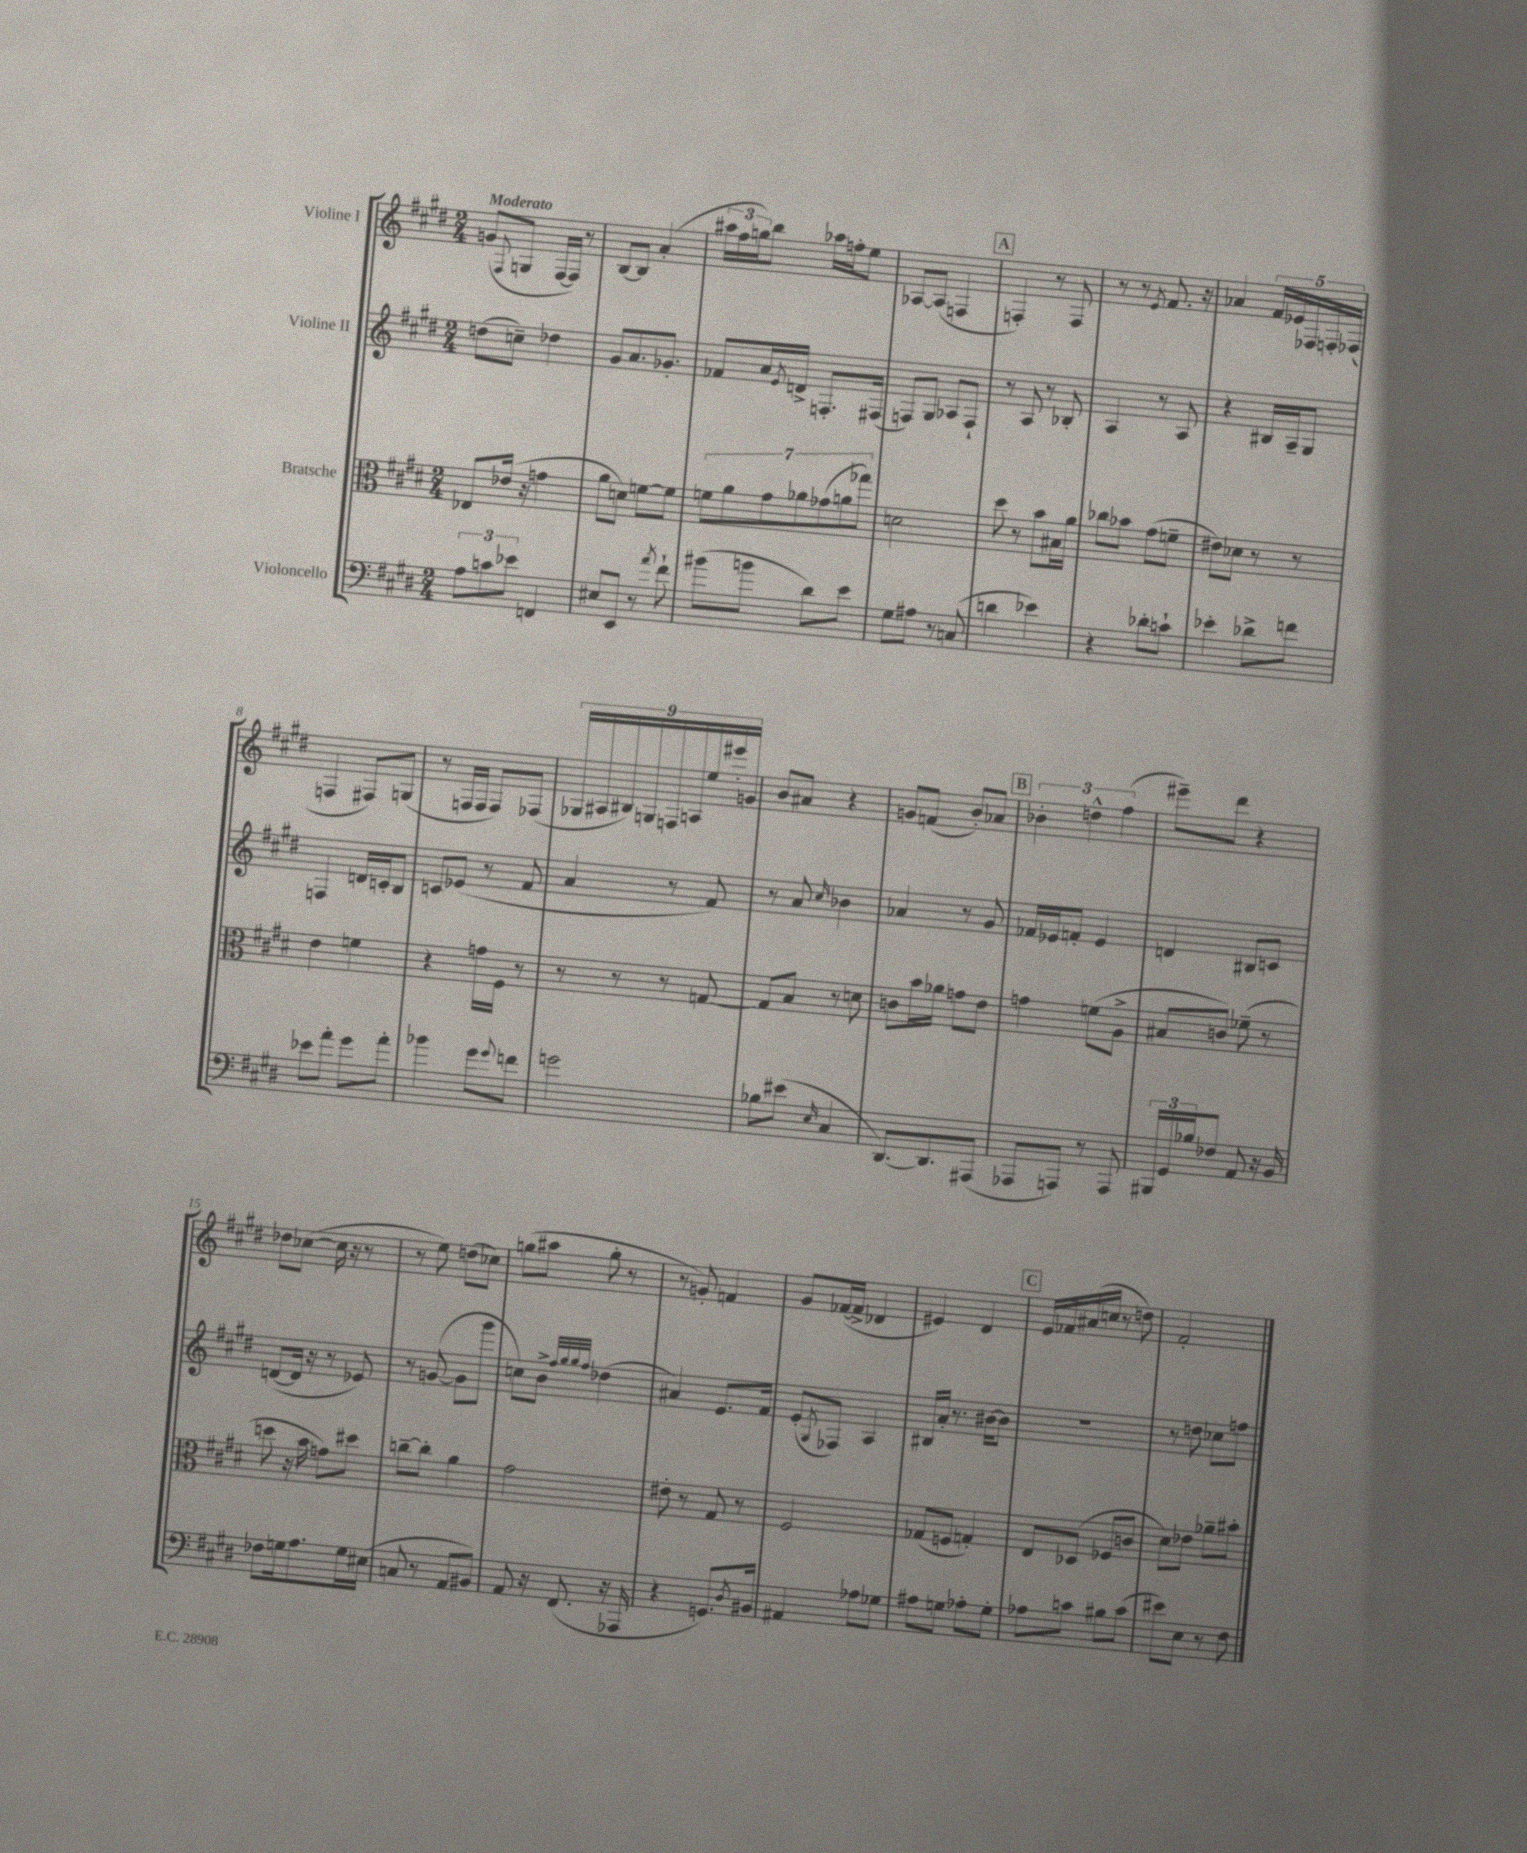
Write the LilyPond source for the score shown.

<<
\new StaffGroup <<
\new Staff = "s0" \with { instrumentName = "Violine I" } {
    \clef treble \key e \major \numericTimeSignature \time 2/4 \tempo "Moderato"
    g'8( \appoggiatura { fis8 } g8 fis16~ fis16) r8 |
    b8~ b8 a'4-.( |
    \tuplet 3/2 { ais''16 fis''16 g''16) } b''8 aes''16 f''16-. e''8 |
    aes8~ aes8( f4 |
    \mark \markup { \box "A" } f4-.) r8 f8 |
    r8 r8 \acciaccatura { e'8 } fis'8. r16 |
    aes'4 \tuplet 5/4 { fis'16 ees'16 fes16 f16-. fes16( } |
    f4 fis8) g8( |
    r8 f16 f16 f8) fes8( |
    \tuplet 9/8 { ges16 ais16 bis16) g16 f16 a16 e''16 eis'''16-. g'16 } |
    b'8 ais'8 r4 |
    g'8 f'8( b'8-.) aes'8 |
    \mark \markup { \box "B" } \tuplet 3/2 { bes'4-. d''4-^ fis''4( } |
    eis'''8--) dis'''8 r4 |
    des''8 ces''8~( ces''16 r16 r8 |
    r8 e''8) d''8( ces''8) |
    g''8( ais''8 g''8-. r8 |
    r8 g'8-.) f'4 |
    gis'8 fes'16~( fes'16-> des'4 |
    eis'4) dis'4 |
    \mark \markup { \box "C" } e'16 fes'16 ais'16( c''16 r8 d''8) |
    fis'2-. \bar "|." |
}
\new Staff = "s1" \with { instrumentName = "Violine II" } {
    \clef treble \key e \major \numericTimeSignature \time 2/4
    d''8( c''8--) des''4 |
    gis'8 a'8. ges'8.-. |
    fes'8 a'16 \acciaccatura { e'8 } d'16-> f8.-. fis16( |
    f8) gis8 aes8 f8-! |
    \mark \markup { \box "A" } r8 a8 r8 bes8-. |
    a4 r8 a8 |
    r4 bis16 a16-- gis8 |
    f4 d'16 c'16-. b8 |
    c'8 ees'8( r8 fis'8 |
    a'4 r8 fis'8) |
    r8 a'8 \grace { cis''16 } bes'4 |
    aes'4 r8 gis'8 |
    \mark \markup { \box "B" } fes'16 ees'16 f'8-. ees'4 |
    d'4 bis8 c'8 |
    d'8~( d'16 r16 r8 ees'8) |
    r8 g'8~( g'8 gis'''8 |
    c''8) b'8-> \grace { fis''32 gis''32 gis''32 fis''32 } des''4( |
    ais'4) e'8. fis'16 |
    e'8-.( \acciaccatura { gis8 } fes8) a4 |
    bis16 a'16-. r8. bis'16~ bis'8 |
    \mark \markup { \box "C" } R2 |
    r8 d''8 ces''8 f''8 \bar "|." |
}
\new Staff = "s2" \with { instrumentName = "Bratsche" } {
    \clef alto \key e \major \numericTimeSignature \time 2/4
    ees8 ees'16( r16 g'4 |
    a'8 d'8) f'8~ f'8 |
    \tuplet 7/4 { f'8 a'8 gis'8 aes'8 ges'8( a'8 ges''8) } |
    d'2 |
    \mark \markup { \box "A" } dis''8 r8 b'8 bis16 a'16 |
    ces''8 bes'8 gis'8( f'8-- |
    eis'8) des'8 r8 r8 |
    e'4 f'4 |
    r4 g'16 fis16 r8 |
    r8 r8 r8 g8~ |
    g8 b8 r8 d'8 |
    c'8 b'16 aes'16 g'8 e'8 |
    \mark \markup { \box "B" } g'4 f'8( a8-> |
    bis8 c'8) fes'8--( r8 |
    d''8 r16 b'16 g'8) dis''8 |
    c''8~-- c''8-. a'4 |
    gis'2 |
    eis'8-. r8 gis8 r8 |
    fis2 |
    ges8( f8 g4-.) |
    \mark \markup { \box "C" } e8 des8( fes8 c'8 |
    dis'8) ees'8 aes'8-- bis'8-. \bar "|." |
}
\new Staff = "s3" \with { instrumentName = "Violoncello" } {
    \clef bass \key e \major \numericTimeSignature \time 2/4
    \tuplet 3/2 { a8 c'8 ees'8 } f,4 |
    eis8 e,8 r8 \acciaccatura { a'8 } fis'8-! |
    bis'8( b'8 dis'8) e'8 |
    gis8 ais8 r8 c8( |
    \mark \markup { \box "A" } d'4 ees'4) |
    r4 des'8-. c'8-! |
    ees'4-. des'8-> f'8 |
    ees'8 a'8-. gis'8 a'8-. |
    bes'4 gis'8 \appoggiatura { gis'8 } f'8 |
    g'2 |
    bes8 eis'8( \grace { e16 } cis4 |
    dis,8.~) dis,8. ais,,8( |
    \mark \markup { \box "B" } aes,,8 a,,8) r8 a,,8 |
    \tuplet 3/2 { bis,,16 gis,16 bes16 } fes8 a,8 r16 b,16 |
    fes8 g16 a8. g16 eis16( |
    c8 r8 a,8 bis,8) |
    a,8 r16 fis,8.( r16 aes,,16 |
    r4 g,8.) \acciaccatura { dis8 } bis,16 |
    ais,4 aes8 ges8 |
    ais8 g8 aes8-. g8-. |
    \mark \markup { \box "C" } aes8 c'8 bis8 c'8( |
    eis'8) e8 r8 fis8 \bar "|." |
}
>>
>>
